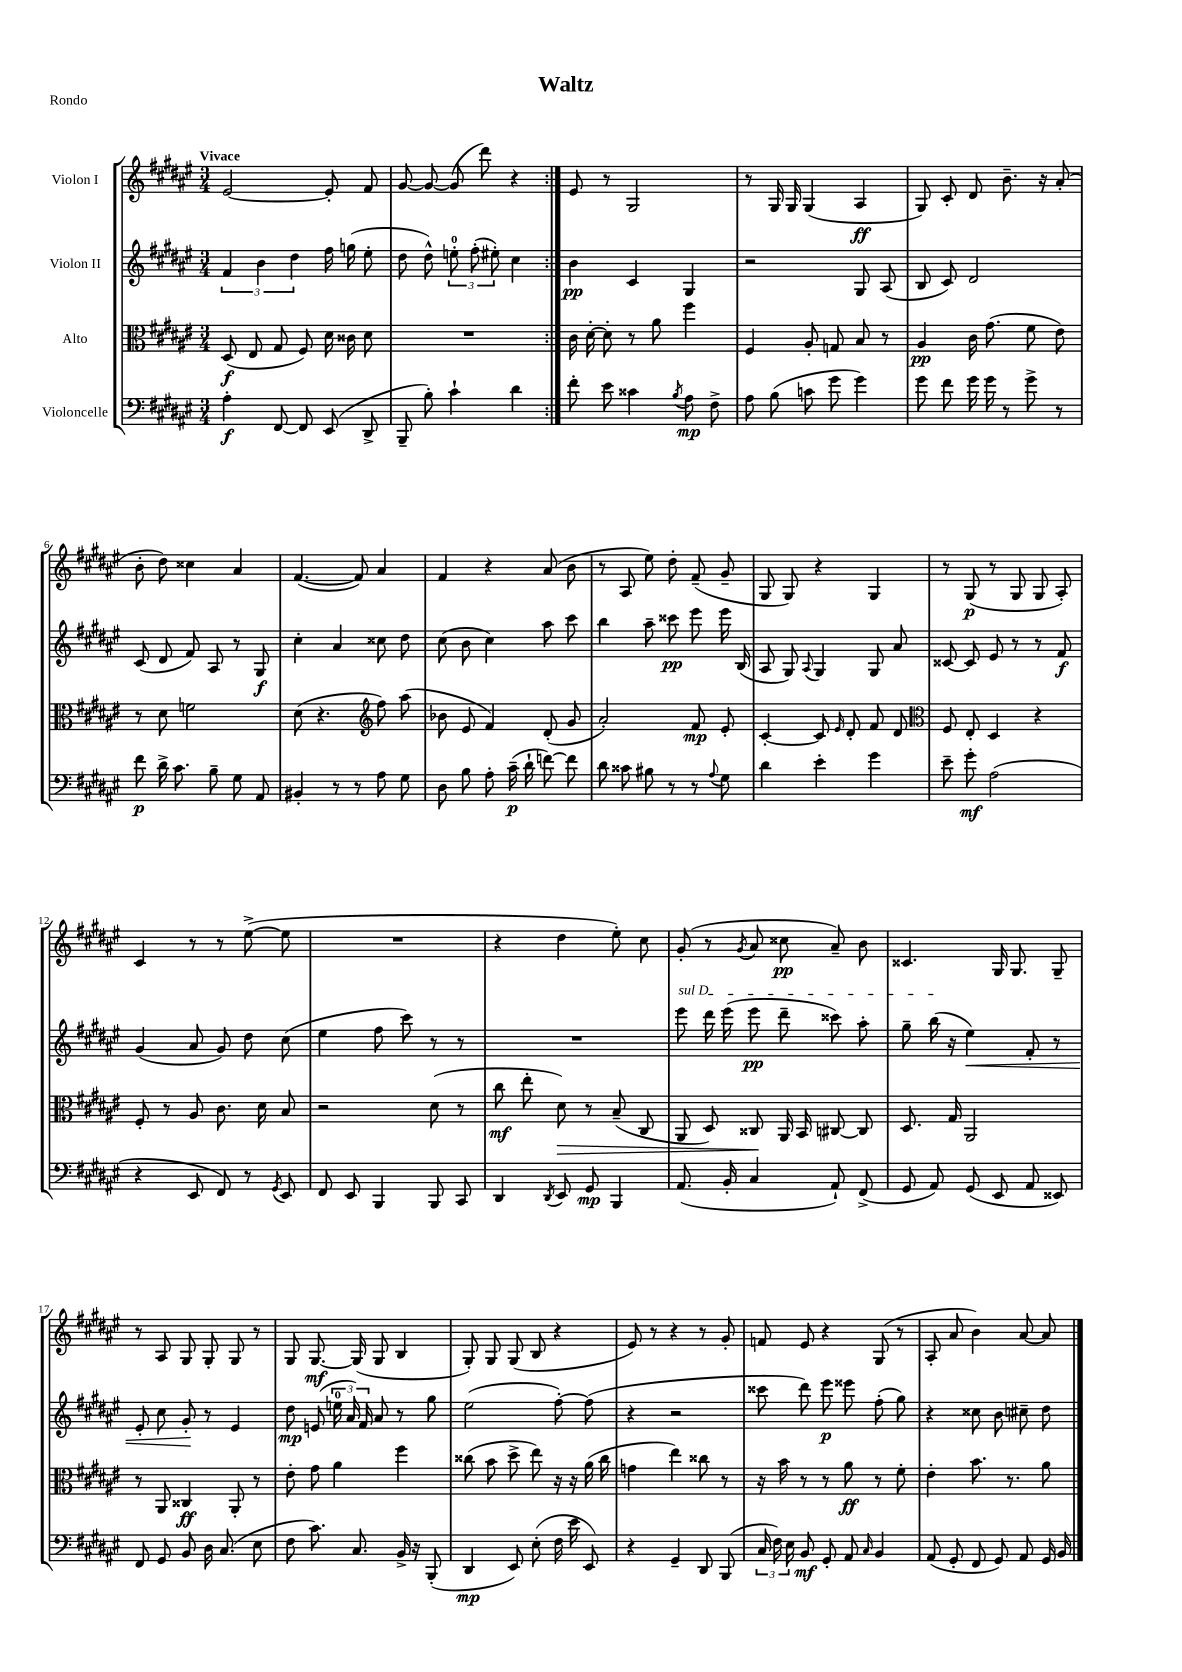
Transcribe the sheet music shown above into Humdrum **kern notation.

**kern	**dynam	**kern	**dynam	**kern	**dynam	**kern	**dynam
*part4	*part4	*part3	*part3	*part2	*part2	*part1	*part1
*staff4	*staff4	*staff3	*staff3	*staff2	*staff2	*staff1	*staff1
*I"Violoncelle	*	*I"Alto	*	*I"Violon II	*	*I"Violon I	*
*clefF4	*	*clefC3	*	*clefG2	*	*clefG2	*
*k[f#c#g#d#a#e#]	*	*k[f#c#g#d#a#e#]	*	*k[f#c#g#d#a#e#]	*	*k[f#c#g#d#a#e#]	*
*M3/4	*	*M3/4	*	*M3/4	*	*M3/4	*
=1	=1	=1	=1	=1	=1	=1	=1
!	!	!	!	!	!	!LO:TX:a:B:t=Vivace	!
4A#'\	f	(8D#/	f	6f#/	.	[2e#/	.
.	.	8E#/	.	.	.	.	.
.	.	.	.	6b\	.	.	.
[8FF#/	.	8G#/	.	.	.	.	.
.	.	.	.	6dd#\	.	.	.
8FF#/]	.	8F#/)	.	.	.	.	.
(8EE#/	.	16d#\	.	16ff#\	.	8e#'/]	.
.	.	16c##X\	.	(16ggn\	.	.	.
8DD#^/	.	8d#\	.	8ee#'\	.	8f#/	.
=2	=2	=2	=2	=2	=2	=2	=2
8BBB~/	.	2.r	.	8dd#\	.	[8g#/	.
8B'\)	.	.	.	8dd#^^\)	.	8g#/_	.
4c#`\	.	.	.	12een'\	.	(8g#/]	.
.	.	.	.	(12ff#'\	.	.	.
.	.	.	.	.	.	8ddd#\)	.
.	.	.	.	12ee#X'\)	.	.	.
4d#\	.	.	.	4cc#\	.	4r	.
=3:|!	=3:|!	=3:|!	=3:|!	=3:|!	=3:|!	=3:|!	=3:|!
8f#'\	.	16c#\	.	4b\	pp	8e#/	.
.	.	[16d#'\	.	.	.	.	.
8e#\	.	8d#'\]	.	.	.	8r	.
4c##X\	.	8r	.	4c#/	.	2G#/	.
.	.	8a#\	.	.	.	.	.
8qB/	.	.	.	.	.	.	.
8A#\	mp	4ff#\	.	4G#/	.	.	.
8F#^\	.	.	.	.	.	.	.
=4	=4	=4	=4	=4	=4	=4	=4
8A#\	.	4F#/	.	2r	.	8r	.
(8B\	.	.	.	.	.	16G#/	.
.	.	.	.	.	.	16G#/	.
8cn\	.	8A#'/	.	.	.	(4G#/	.
8g#\	.	8Gn/	.	.	.	.	.
4g#\)	.	8B/	.	8G#/	.	4A#/	ff
.	.	8r	.	(8A#/	.	.	.
=5	=5	=5	=5	=5	=5	=5	=5
8g#\	.	4A#/	pp	8B/	.	8G#/)	.
8f#\	.	.	.	8c#/)	.	8c#'/	.
16g#\	.	16c#\	.	2d#/	.	8d#/	.
16g#\	.	(8.g#\	.	.	.	.	.
8r	.	.	.	.	.	8.b~\	.
8g#^\	.	8f#\	.	.	.	.	.
.	.	.	.	.	.	16r	.
8r	.	8e#\)	.	.	.	(8a#'/	.
!!LO:LB:g=z
=6	=6	=6	=6	=6	=6	=6	=6
8f#\	p	8r	.	(8c#/	.	8b'\	.
16d#^\	.	8d#\	.	8d#/	.	8dd#\)	.
8.c#\	.	.	.	.	.	.	.
.	.	2fn\	.	8f#/)	.	4cc##X\	.
8B~\	.	.	.	8A#/	.	.	.
8G#\	.	.	.	8r	.	4a#/	.
8AA#/	.	.	.	8G#/	f	.	.
=7	=7	=7	=7	=7	=7	=7	=7
4BB#X'/	.	(8d#\	.	4cc#'\	.	([4.f#/	.
.	.	4.r	.	.	.	.	.
8r	.	.	.	4a#/	.	.	.
8r	.	.	.	.	.	8f#/])	.
*	*	*clefG2	*	*	*	*	*
8A#\	.	8ff#\)	.	8cc##X\	.	4a#/	.
8G#\	.	(8aa#\	.	8dd#\	.	.	.
=8	=8	=8	=8	=8	=8	=8	=8
8D#\	.	8b-X\	.	(8cc#\	.	4f#/	.
8B\	.	8e#/	.	8b\	.	.	.
8A#'\	.	4f#/)	.	4cc#\)	.	4r	.
(16c#~\	p	.	.	.	.	.	.
16d#`\	.	.	.	.	.	.	.
[8fn\)	.	(8d#'/	.	8aa#\	.	(8a#/	.
8f\]	.	8g#/	.	8ccc#\	.	8b\	.
=9	=9	=9	=9	=9	=9	=9	=9
8d#\	.	2a#'/)	.	4bb\	.	8r	.
8c##X\	.	.	.	.	.	8A#/	.
8B#X\	.	.	.	8aa#~\	.	8ee#\)	.
8r	.	.	.	8ccc##X\	pp	8dd#'\	.
8r	.	8f#/	mp	8eee#\	.	(8f#~/	.
8qqA#/	.	.	.	.	.	.	.
8G#\	.	8e#'/	.	16eee#\	.	8g#~/	.
.	.	.	.	(16B/	.	.	.
=10	=10	=10	=10	=10	=10	=10	=10
4d#\	.	[4c#'/	.	8A#/	.	8G#/	.
.	.	.	.	8G#/)	.	8G#/)	.
.	.	.	.	8qqA#/	.	.	.
4e#'\	.	8c#/]	.	4G#/	.	4r	.
.	.	16qqe#/	.	.	.	.	.
.	.	8d#'/	.	.	.	.	.
4g#\	.	8f#/	.	8G#/	.	4G#/	.
.	.	8d#/	.	8a#/	.	.	.
=11	=11	=11	=11	=11	=11	=11	=11
*	*	*clefC3	*	*	*	*	*
8e#~\	.	8F#/	.	[8c##X/	.	8r	.
8g#'\	mf	8E#'/	.	8c##/]	.	(8G#/	p
(2A#\	.	4D#/	.	8e#/	.	8r	.
.	.	.	.	8r	.	8G#/	.
.	.	4r	.	8r	.	8G#/	.
.	.	.	.	8f#/	f	8A#'/)	.
!!LO:LB:g=z
=12	=12	=12	=12	=12	=12	=12	=12
4r	.	8F#'/	.	(4g#/	.	4c#/	.
.	.	8r	.	.	.	.	.
8EE#/	.	8A#/	.	8a#/	.	8r	.
8FF#/)	.	8.c#\	.	8g#/)	.	8r	.
8r	.	.	.	8dd#\	.	([8ee#^\	.
.	.	16d#\	.	.	.	.	.
8qGG#/	.	.	.	.	.	.	.
8EE#/	.	8B/	.	(8cc#\	.	8ee#\]	.
=13	=13	=13	=13	=13	=13	=13	=13
8FF#/	.	2r	.	4ee#\	.	2.r	.
8EE#/	.	.	.	.	.	.	.
4BBB/	.	.	.	8ff#\	.	.	.
.	.	.	.	8ccc#\)	.	.	.
8BBB/	.	(8d#\	.	8r	.	.	.
8CC#/	.	8r	.	8r	.	.	.
=14	=14	=14	=14	=14	=14	=14	=14
4DD#/	.	8cc#\	mf	2.r	.	4r	.
.	.	8ee#'\	.	.	.	.	.
8qDD#/	.	.	.	.	.	.	.
!	!	!	!LO:HP:b	!	!	!	!
8EE#/	.	8d#\)	>	.	.	4dd#\	.
8GG#/	mp	8r	.	.	.	.	.
4BBB/	.	(8B~/	.	.	.	8ee#'\)	.
.	.	8C#/	.	.	.	8cc#\	.
=15	=15	=15	=15	=15	=15	=15	=15
!	!	!	!	!LO:TX:a:i:t=sul D	!	!	!
(8.AA#/	.	8AA#/	.	8eee#\	.	(8g#'/	.
.	.	8D#/)	.	16ddd#\	.	8r	.
16BB'/	.	.	.	(16eee#\	.	.	.
.	.	.	.	.	.	8qg#/	.
4C#/	.	8C##X/	.	8eee#\	pp	8a#/	.
.	.	16AA#/	]	8ddd#~\	.	8cc##X\	pp
.	.	16BB/	.	.	.	.	.
8AA#`/)	.	[8C#X/	.	8ccc##X\)	.	8a#~/)	.
(8FF#^/	.	8C#/]	.	8aa#'\	.	8b\	.
=16	=16	=16	=16	=16	=16	=16	=16
8GG#/	.	8.D#/	.	8gg#~\	.	4.c##X/	.
8AA#/)	.	.	.	(16bb\	.	.	.
.	.	16G#/	.	16r	.	.	.
!	!	!	!	!	!LO:HP:b	!	!
(8GG#/	.	2AA#/	.	4ee#\)	<	.	.
8EE#/	.	.	.	.	.	16G#/	.
.	.	.	.	.	.	8.G#/	.
8AA#/	.	.	.	8f#'/	.	.	.
8EE##X/)	.	.	.	8r	.	8G#~/	.
!!LO:LB:g=z
=17	=17	=17	=17	=17	=17	=17	=17
8FF#/	.	8r	.	8e#'/	.	8r	.
8GG#/	.	8AA#/	.	8cc#\	.	8A#/	.
8BB/	.	4C##X/	ff	8g#'/	.	8G#/	.
16D#\	.	.	.	8r	[	8G#'/	.
(8.C#/	.	.	.	.	.	.	.
.	.	8AA#'/	.	4e#/	.	8G#/	.
8E#\	.	8r	.	.	.	8r	.
=18	=18	=18	=18	=18	=18	=18	=18
8F#\	.	8e#'\	.	8dd#\	mp	8G#/	.
8.c#\)	.	8g#\	.	(8en/	.	[8.G#/	mf
.	.	4a#\	.	24een\	.	.	.
.	.	.	.	24a#/)	.	.	.
8.C#/	.	.	.	.	.	(16G#/]	.
.	.	.	.	24f#/	.	.	.
.	.	.	.	8a#/	.	8G#/	.
16BB^/	.	4ff#\	.	8r	.	4B/	.
16r	.	.	.	.	.	.	.
(8BBB'/	.	.	.	8gg#\	.	.	.
=19	=19	=19	=19	=19	=19	=19	=19
4DD#/	mp	(8cc##X\	.	(2ee#\	.	8G#'/)	.
.	.	8b\	.	.	.	8G#/	.
8EE#/)	.	8dd#^\	.	.	.	(8G#/	.
(8E#'\	.	8ee#\)	.	.	.	8B/	.
16F#\	.	16r	.	[8ff#'\)	.	4r	.
16e#\	.	16r	.	.	.	.	.
8EE#/)	.	(16a#\	.	(8ff#\]	.	.	.
.	.	16cc##\	.	.	.	.	.
=20	=20	=20	=20	=20	=20	=20	=20
4r	.	4gn\	.	4r	.	8e#/)	.
.	.	.	.	.	.	8r	.
4GG#~/	.	4ee#\)	.	2r	.	4r	.
8DD#/	.	8cc##X\	.	.	.	8r	.
(8BBB/	.	8r	.	.	.	8g#'/	.
=21	=21	=21	=21	=21	=21	=21	=21
24C#/	.	16r	.	8ccc##X\	.	8fn/	.
24F#\)	.	.	.	.	.	.	.
.	.	16b\	.	.	.	.	.
24E#\	.	.	.	.	.	.	.
8BB/	mf	8r	.	8ddd#\)	.	8e#/	.
8GG#'/	.	8r	.	8eee#\	p	4r	.
8AA#/	.	8a#\	ff	8eee##X\	.	.	.
16qqC#/	.	.	.	.	.	.	.
4BB/	.	8r	.	(8ff#'\	.	(8G#/	.
.	.	8f#'\	.	8gg#\)	.	8r	.
=22	=22	=22	=22	=22	=22	=22	=22
(8AA#/	.	4e#'\	.	4r	.	8A#'/	.
8GG#'/	.	.	.	.	.	8a#/	.
8FF#/	.	8.b\	.	8cc##X\	.	4b\)	.
8GG#/)	.	.	.	8b\	.	.	.
.	.	8.r	.	.	.	.	.
8AA#/	.	.	.	8cc#X~\	.	[8a#/	.
16GG#/	.	8a#\	.	8dd#\	.	8a#/]	.
16BB/	.	.	.	.	.	.	.
==	==	==	==	==	==	==	==
*-	*-	*-	*-	*-	*-	*-	*-
